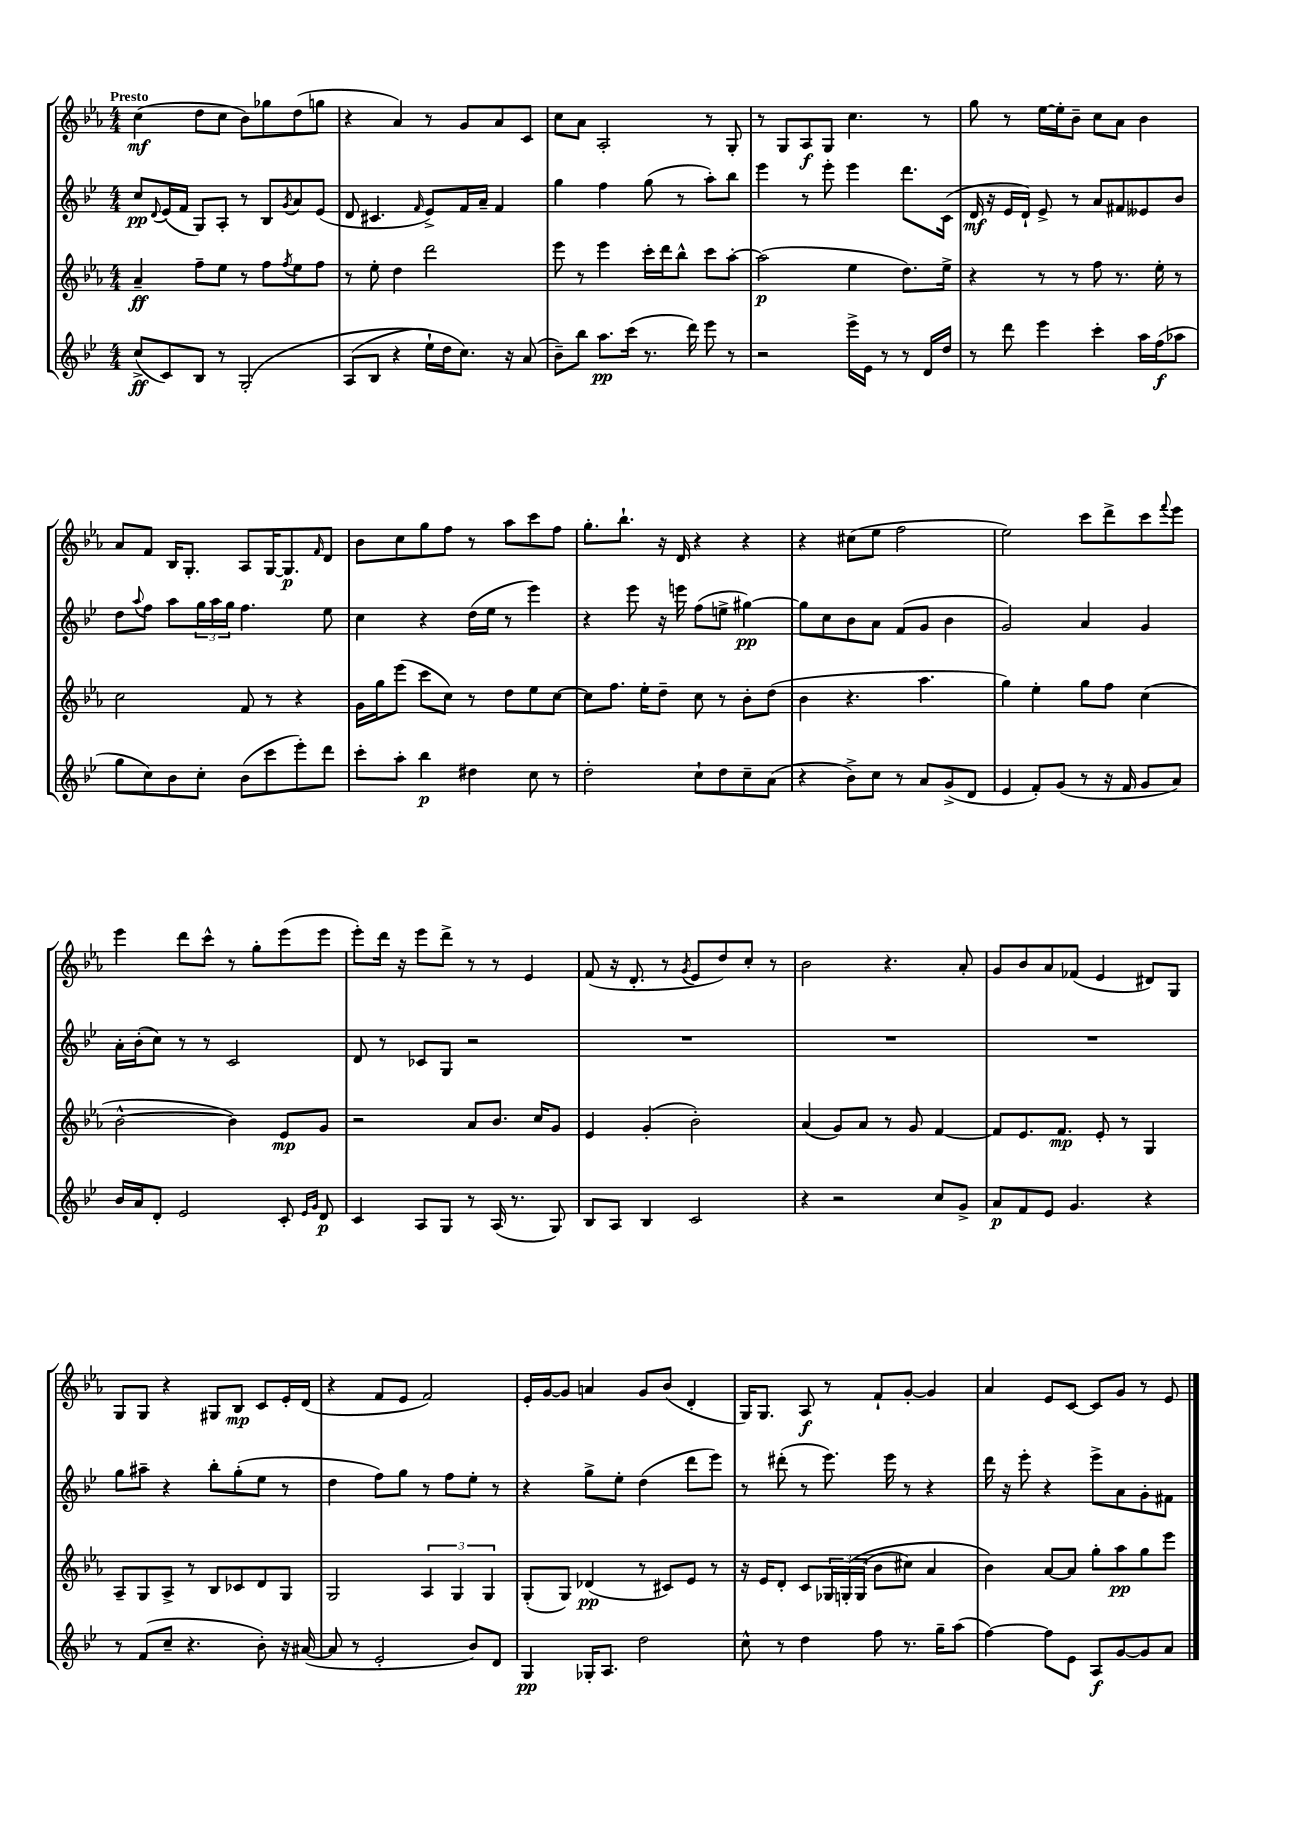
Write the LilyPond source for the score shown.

<<
\new StaffGroup <<
\new Staff = "s0" {
    \clef treble \key ees \major \numericTimeSignature \time 4/4 \tempo "Presto"
    c''4\mf( d''8 c''8 bes'8) ges''8 d''8( g''8 |
    r4 aes'4) r8 g'8 aes'8 c'8 |
    c''8 aes'8 aes2-. r8 g8-. |
    r8 g8 aes8\f g8 c''4. r8 |
    g''8 r8 ees''16~ ees''16-. bes'8-- c''8 aes'8 bes'4 |
    aes'8 f'8 bes16 g8.-. aes8 g16~ g8.\p \grace { f'16 } d'8 |
    bes'8 c''8 g''8 f''8 r8 aes''8 c'''8 f''8 |
    g''8.-. bes''8.-! r16 d'16 r4 r4 |
    r4 cis''8( ees''8 f''2 |
    ees''2) c'''8 d'''8-> c'''8 \appoggiatura { f'''8 } ees'''8 |
    ees'''4 d'''8 c'''8-^ r8 g''8-. ees'''8( ees'''8 |
    ees'''8-.) d'''16 r16 ees'''8 d'''8-> r8 r8 ees'4 |
    f'8( r16 d'8.-. r8 \acciaccatura { g'8 } ees'8 d''8) c''8-. r8 |
    bes'2 r4. aes'8-. |
    g'8 bes'8 aes'8 fes'8( ees'4 dis'8) g8 |
    g8 g8 r4 gis8 bes8\mp c'8 ees'16-. d'16( |
    r4 f'8 ees'8 f'2) |
    ees'16-. g'16~ g'8 a'4 g'8 bes'8( d'4-. |
    g16) g8. aes8\f r8 f'8-! g'8~-. g'4 |
    aes'4 ees'8 c'8~ c'8 g'8 r8 ees'8 \bar "|." |
}
\new Staff = "s1" {
    \clef treble \key bes \major \numericTimeSignature \time 4/4
    c''8\pp \appoggiatura { d'8 } ees'16( f'16 g8) a8-. r8 bes8 \acciaccatura { g'8 } a'8 ees'8( |
    d'8 cis'4. \grace { f'16 } ees'8->) f'16 a'16-- f'4 |
    g''4 f''4 g''8( r8 a''8-.) bes''8 |
    ees'''4 r8 ees'''8-. ees'''4 d'''8. c'16( |
    d'16\mf r16 ees'16 d'16-!) ees'8-> r8 a'8 fis'8 eeses'8 bes'8 |
    d''8 \appoggiatura { a''8 } f''8 a''8 \tuplet 3/2 { g''16 a''16 g''16 } f''4. ees''8 |
    c''4 r4 d''16( ees''16 r8 ees'''4) |
    r4 ees'''8 r16 e'''16 f''8( e''8-> gis''4~\pp) |
    gis''8 c''8 bes'8 a'8 f'8( g'8 bes'4 |
    g'2) a'4 g'4 |
    a'16-. bes'16-.( c''8) r8 r8 c'2 |
    d'8 r8 ces'8 g8 r2 |
    R1 |
    R1 |
    R1 |
    g''8 ais''8-- r4 bes''8-. g''8-.( ees''8 r8 |
    d''4 f''8) g''8 r8 f''8 ees''8-. r8 |
    r4 g''8-> ees''8-. d''4( d'''8 ees'''8) |
    r8 dis'''8-.( r8 ees'''8.) ees'''16 r8 r4 |
    d'''16 r16 ees'''8-. r4 ees'''8-> a'8 g'8-. fis'8 \bar "|." |
}
\new Staff = "s2" {
    \clef treble \key ees \major \numericTimeSignature \time 4/4
    aes'4--\ff f''8-- ees''8 r8 f''8 \acciaccatura { f''8 } ees''8 f''8 |
    r8 ees''8-. d''4 d'''2 |
    ees'''8 r8 ees'''4 c'''16-. d'''16 bes''8-^ c'''8 aes''8~-. |
    aes''2\p( ees''4 d''8.) ees''16-> |
    r4 r8 r8 f''8 r8. ees''16-. r8 |
    c''2 f'8 r8 r4 |
    g'16 g''16 ees'''8( c'''8 c''8) r8 d''8 ees''8 c''8~ |
    c''8 f''8. ees''16-. d''8-- c''8 r8 bes'8-. d''8( |
    bes'4 r4. aes''4. |
    g''4) ees''4-. g''8 f''8 c''4( |
    bes'2~-^ bes'4) ees'8\mp g'8 |
    r2 aes'8 bes'8. c''16 g'8 |
    ees'4 g'4-.( bes'2-.) |
    aes'4( g'8) aes'8 r8 g'8 f'4~ |
    f'8 ees'8. f'8.\mp ees'8-. r8 g4 |
    aes8-- g8 aes8-> r8 bes8 ces'8 d'8 g8 |
    g2 \tuplet 3/2 { aes4 g4 g4 } |
    g8-.( g8) des'4\pp( r8 cis'8) ees'8 r8 |
    r16 ees'16 d'8-. c'8 \tuplet 3/2 { ges16 g16-.\( g16( } bes'8 cis''8) aes'4 |
    bes'4\) aes'8~ aes'8 g''8-. aes''8\pp g''8 ees'''8 \bar "|." |
}
\new Staff = "s3" {
    \clef treble \key bes \major \numericTimeSignature \time 4/4
    c''8->\ff( c'8) bes8 r8 g2-.\( |
    a8( bes8 r4 ees''16-!) d''16 c''8.\) r16 a'8( |
    bes'8--) bes''8 a''8.\pp c'''16( r8. d'''16) ees'''8 r8 |
    r2 ees'''16-> ees'16 r8 r8 d'16 d''16 |
    r8 d'''8 ees'''4 c'''4-. a''16 f''16\f( aes''8 |
    g''8 c''8) bes'8 c''8-. bes'8( c'''8 ees'''8-.) d'''8 |
    c'''8-. a''8-. bes''4\p dis''4 c''8 r8 |
    d''2-. c''8-! d''8 c''8-- a'8( |
    r4 bes'8->) c''8 r8 a'8 g'8->( d'8 |
    ees'4 f'8-.) g'8( r8 r16 f'16 g'8 a'8) |
    bes'16 a'16 d'8-. ees'2 c'8-. \grace { ees'16 g'16 } d'8\p |
    c'4 a8 g8 r8 a16( r8. g8) |
    bes8 a8 bes4 c'2 |
    r4 r2 c''8 g'8-> |
    a'8\p f'8 ees'8 g'4. r4 |
    r8 f'8( c''8-- r4. bes'8-.) r16 ais'16~( |
    ais'8 r8 ees'2-. bes'8) d'8 |
    g4\pp ges16-. a8. d''2 |
    c''8-^ r8 d''4 f''8 r8. g''16-- a''8( |
    f''4~) f''8 ees'8 a8\f g'8~ g'8 a'8 \bar "|." |
}
>>
>>
\layout { \context { \Score \remove "Bar_number_engraver" } }
